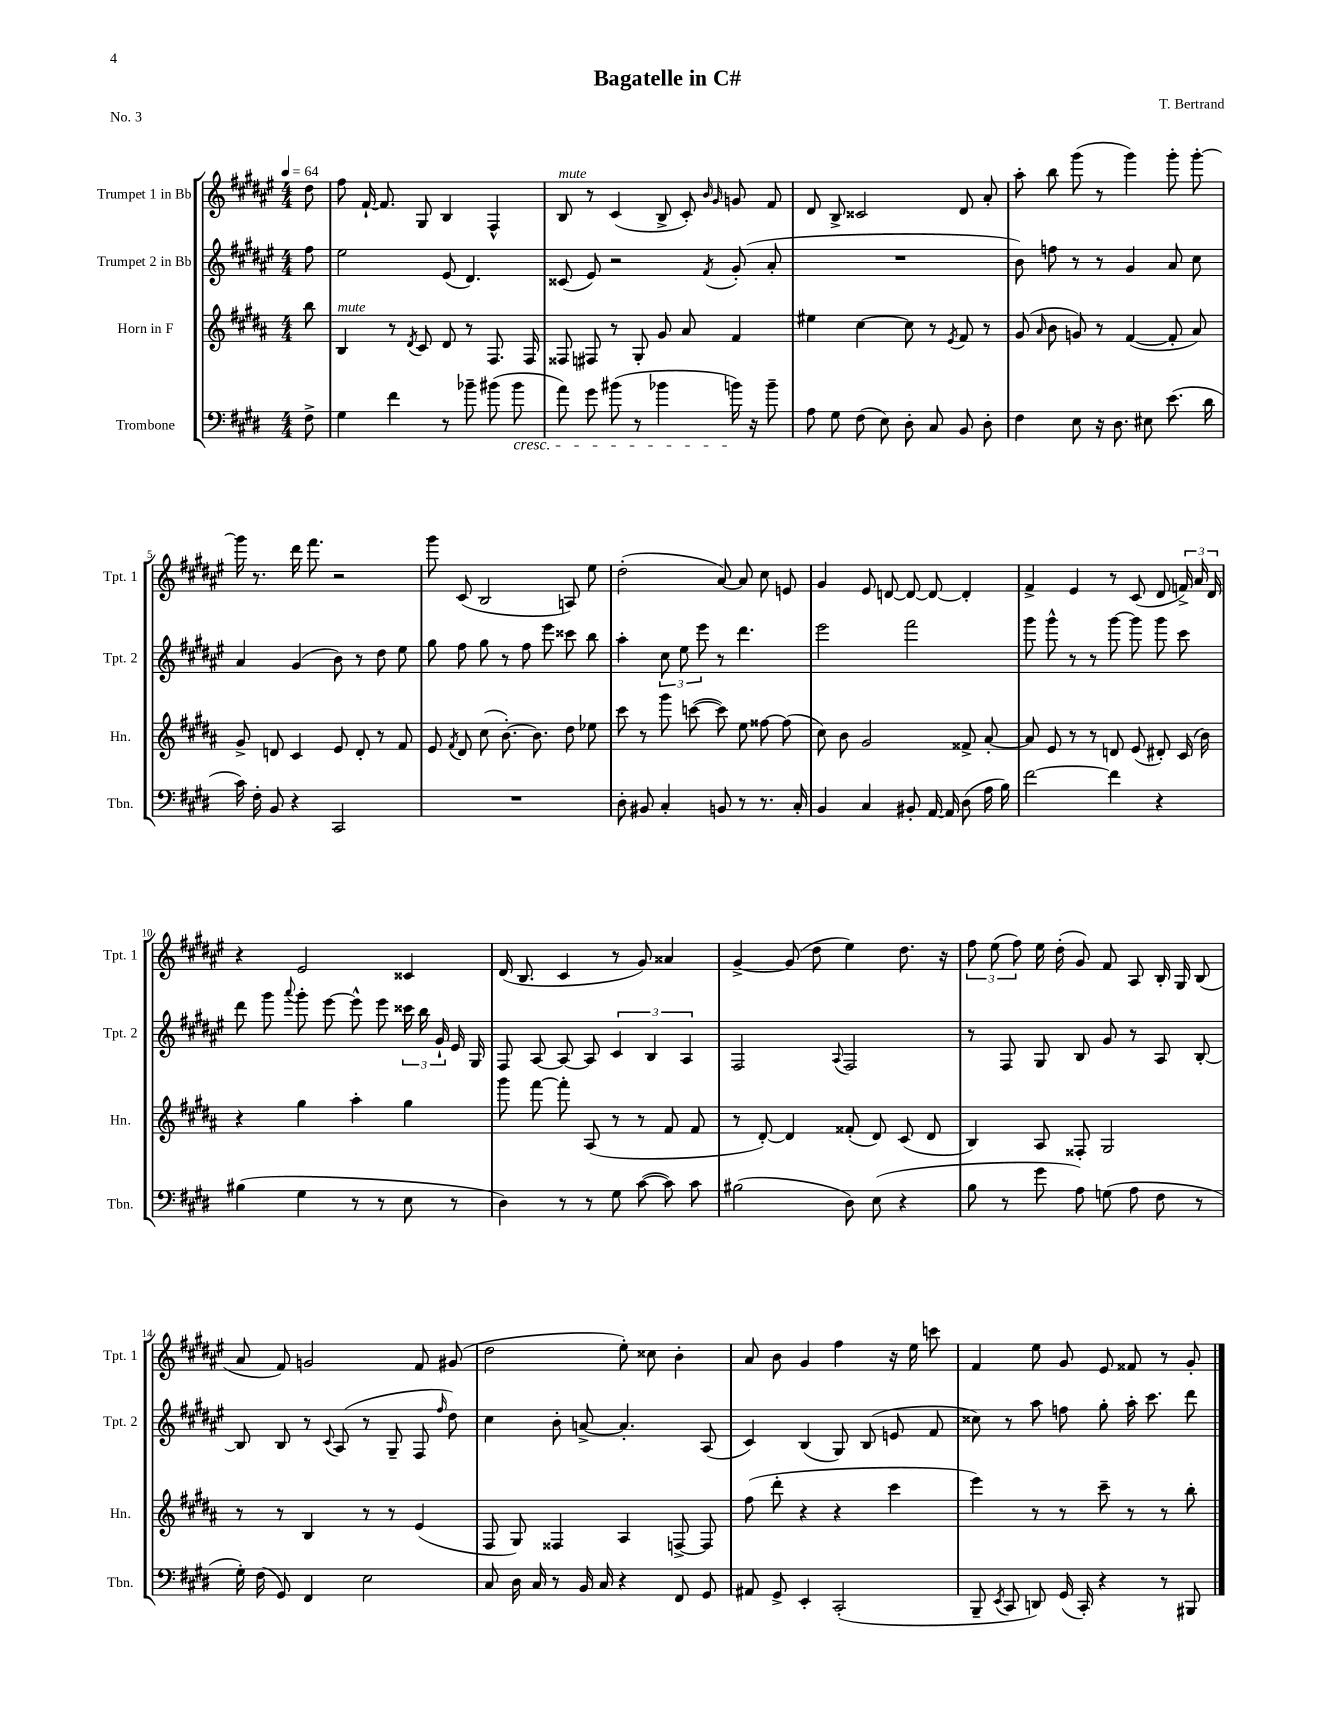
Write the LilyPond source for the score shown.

\header { title = "Bagatelle in C#" composer = "T. Bertrand" piece = "No. 3" }
<<
\new StaffGroup <<
\new Staff = "s0" \with { instrumentName = "Trumpet 1 in Bb" shortInstrumentName = "Tpt. 1" } {
    \clef treble \key fis \major \numericTimeSignature \time 4/4 \partial 8 \tempo 4 = 64
    \autoBeamOff dis''8 |
    fis''8 fis'16~-! fis'8. gis8 b4 fis4-^ |
    b8^\markup { \italic "mute" } r8 cis'4( b8-> cis'8-.) \grace { b'16 gis'16 } g'8 fis'8 |
    dis'8 b8-> cisis'2 dis'8 ais'8-. |
    ais''8-. b''8 gis'''8( r8 gis'''4) gis'''8-. gis'''8~-. |
    gis'''16 r8. dis'''16 fis'''8. r2 |
    gis'''8 cis'8( b2 a8) eis''8 |
    dis''2-.( ais'8~) ais'8 cis''8 e'8 |
    gis'4 eis'8 d'8~ d'8~ d'8~ d'4-. |
    fis'4-> eis'4 r8 cis'8( dis'8 \tuplet 3/2 { f'16->) ais'16 dis'16 } |
    r4 eis'2 cisis'4 |
    dis'16( b8. cis'4 r8 gis'8) aisis'4 |
    gis'4~-> gis'8( dis''8 eis''4) dis''8. r16 |
    \tuplet 3/2 { fis''8 eis''8( fis''8) } eis''16 dis''16-.( gis'8) fis'8 ais8 b16-. gis16 b8( |
    ais'8 fis'8) g'2 fis'8 gis'8( |
    dis''2 eis''8-.) cisis''8 b'4-. |
    ais'8 b'8 gis'4 fis''4 r16 eis''16 c'''8 |
    fis'4 eis''8 gis'8 eis'8 fisis'8 r8 gis'8-. \bar "|." |
}
\new Staff = "s1" \with { instrumentName = "Trumpet 2 in Bb" shortInstrumentName = "Tpt. 2" } {
    \clef treble \key fis \major \numericTimeSignature \time 4/4 \partial 8
    \autoBeamOff fis''8 |
    eis''2 eis'8( dis'4.) |
    cisis'8( eis'8) r2 \acciaccatura { fis'8 } gis'8-.( ais'8-. |
    R1 |
    b'8) f''8 r8 r8 gis'4 ais'8 cis''8 |
    ais'4 gis'4( b'8) r8 dis''8 eis''8 |
    gis''8 fis''8 gis''8 r8 fis''8 eis'''8 cisis'''8 b''8 |
    ais''4-. \tuplet 3/2 { cis''8 eis''8 eis'''8 } r8 dis'''4. |
    eis'''2 fis'''2 |
    gis'''8 gis'''8-^ r8 r8 gis'''8~ gis'''8 gis'''8 cis'''8 |
    dis'''8 gis'''8 \appoggiatura { ais'''8 } gis'''8-. eis'''8~ eis'''8-^ eis'''8 \tuplet 3/2 { cisis'''16 b''16 gis'16-! } eis'16 gis16 |
    fis8 ais8~ ais8~ ais8 \tuplet 3/2 { cis'4 b4 ais4 } |
    fis2 \appoggiatura { ais8 } fis2 |
    r8 fis8 gis8 b8 gis'8 r8 ais8 b8~-. |
    b8 b8 r8 \appoggiatura { cis'8 } ais8( r8 gis8-- fis8 \grace { fis''16 } dis''8) |
    cis''4 b'8-. a'8~-> a'4.-. ais8( |
    cis'4) b4( gis8) b8( e'8 fis'8 |
    cisis''8) r8 ais''8 f''8 gis''8-. ais''16-. cis'''8. dis'''8 \bar "|." |
}
\new Staff = "s2" \with { instrumentName = "Horn in F" shortInstrumentName = "Hn." } {
    \clef treble \key b \major \numericTimeSignature \time 4/4 \partial 8
    \autoBeamOff b''8 |
    b4^\markup { \italic "mute" } r8 \acciaccatura { dis'8 } cis'8 dis'8 r8 fis8. fis16 |
    fisis8 fis8 r8 gis8-. gis'8 ais'8 fis'4 |
    eis''4 cis''4~ cis''8 r8 \acciaccatura { e'8 } fis'8 r8 |
    gis'8( \grace { ais'16 } b'8 g'8) r8 fis'4~( fis'8-. ais'8) |
    gis'8-> d'8 cis'4 e'8 d'8-. r8 fis'8 |
    e'8 \acciaccatura { fis'8 } dis'8 cis''8( b'8.~-.) b'8. dis''8 ees''8 |
    cis'''8 r8 gis'''8 c'''8~( c'''8) e''8 fisis''8~ fisis''8( |
    cis''8) b'8 gis'2 fisis'8-> ais'8~-. |
    ais'8 e'8 r8 r8 d'8 e'8( dis'8-.) cis'16( b'16) |
    r4 gis''4 ais''4-. gis''4 |
    gis'''8 fis'''8~ fis'''8-. ais8( r8 r8 fis'8 fis'8 |
    r8 dis'8~-.) dis'4 fisis'8-.( dis'8) cis'8( dis'8 |
    b4) ais8 fisis8-. gis2 |
    r8 r8 b4 r8 r8 e'4( |
    fis8 gis8) fisis4 ais4 f8~-> f8 |
    fis''8( dis'''8-. r4 r4 cis'''4 |
    e'''4) r8 r8 cis'''8-- r8 r8 b''8-. \bar "|." |
}
\new Staff = "s3" \with { instrumentName = "Trombone" shortInstrumentName = "Tbn." } {
    \clef bass \key e \major \numericTimeSignature \time 4/4 \partial 8
    \autoBeamOff fis8-> |
    gis4 fis'4 r8 bes'8-- bis'8( bis'8\cresc |
    a'8) gis'8 bis'8( r8 bes'4 b'16\!) r16 b'8-- |
    a8 gis8 fis8( e8) dis8-. cis8 b,8 dis8-. |
    fis4 e8 r16 dis8. eis8 e'8.( dis'16 |
    cis'16) fis16-. b,8 r4 cis,2 |
    R1 |
    dis8-. bis,8 cis4-. b,8 r8 r8. cis16-. |
    b,4 cis4 bis,8-. a,16~ a,16 dis8( a16 b16) |
    fis'2~ fis'4 r4 |
    bis4( gis4 r8 r8 e8 r8 |
    dis4) r8 r8 gis8 cis'8~( cis'8) cis'8 |
    bis2( dis8) e8( r4 |
    b8 r8 gis'8 a8) g8( a8 fis8 r8 |
    gis16-.) fis16( gis,8) fis,4 e2 |
    cis8 dis16 cis16 r8 b,16 cis16 r4 fis,8 gis,8 |
    ais,8 gis,8-> e,4-. cis,2-.( |
    b,,8-- \acciaccatura { e,8 } cis,8 d,8) gis,16( cis,16-.) r4 r8 bis,,8 \bar "|." |
}
>>
>>
